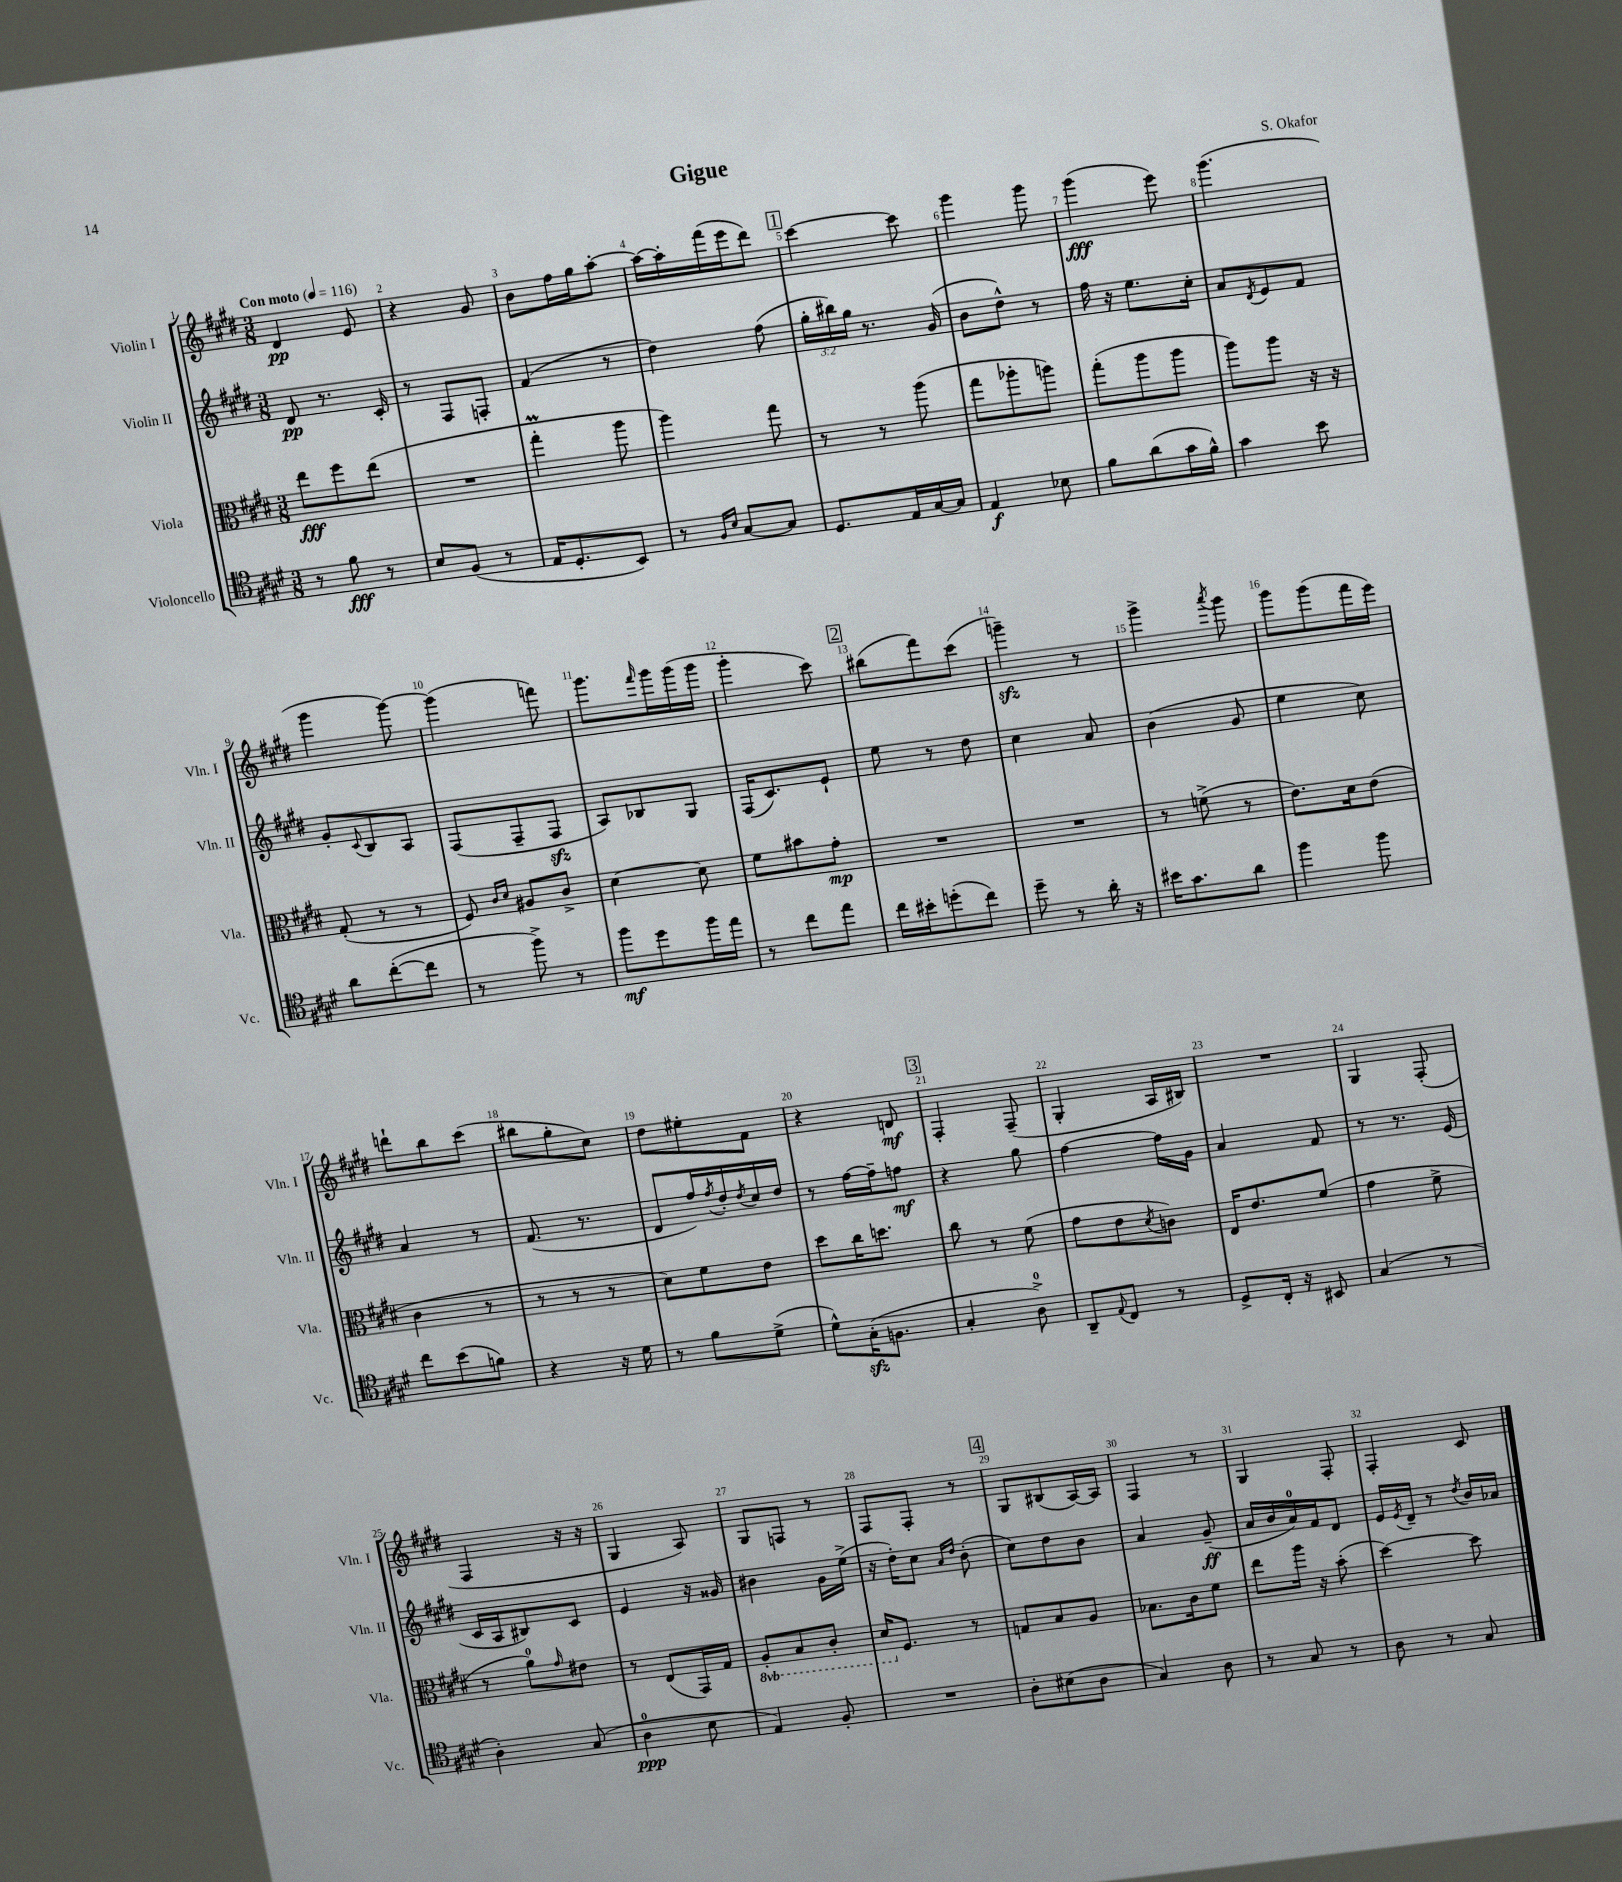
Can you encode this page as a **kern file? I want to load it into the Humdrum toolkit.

**kern	**kern	**kern	**kern
*staff4	*staff3	*staff2	*staff1
*clefC4	*clefC3	*clefG2	*clefG2
*k[f#c#g#d#]	*k[f#c#g#d#]	*k[f#c#g#d#]	*k[f#c#g#d#]
*M3/8	*M3/8	*M3/8	*M3/8
*MM116	*MM116	*MM116	*MM116
8r	8ee	8d#	4d#
8f#	8ff#	8.r	.
8r	(8ee	.	8e
.	.	16c#'	.
=	=	=	=
8B	4.r	8r	4r
(8F#	.	8F#	.
8r	.	8F'	8g#
=	=	=	=
16E	4gg#'	(4f#	8b
8.D#'	.	.	.
.	.	.	16ff#
.	.	.	16gg#
8BB)	8aa	8r	[8aa'
=	=	=	=
8r	4aa)	4dd#)	16aa_
.	.	.	16aa']
16qqF#	.	.	.
16qqB	.	.	.
[8G#	.	.	(16fff#
.	.	.	16eee
8G#]	8gg#	(8ff#	8ddd#)
=	=	=	=
8.D#	8r	24gg#'	[4ccc#
.	.	24bb#)	.
.	.	24gg#	.
.	8r	8.r	.
16E	.	.	.
[16G#	(8aa	.	8ccc#]
16G#]	.	(16g#	.
=	=	=	=
4E	8gg#	8b	4ggg#
.	8aa-'	8dd#^^)	.
8B-	8aa)	8r	8ggg#
=	=	=	=
8f#	(8gg#'	16ff#	(4ggg#
.	.	16r	.
(8a	8aa	8.ee	.
16g#	8aa	.	8eee)
16f#^^)	.	16cc#'	.
=	=	=	=
4g#	8aa)	8a	(4.ggg#
.	.	8qd#	.
.	8aa	8e	.
8b	16r	8f#	.
.	16r	.	.
=	=	=	=
8a	(8G#'	8g#'	4ggg#
.	.	8qqc#	.
([8cc#'	8r	8B	.
8cc#]	8r	8A	[8ggg#)
=	=	=	=
8r	8F#)	(8F#	(4ggg#]
.	16qqc#	.	.
.	16qqd#	.	.
8ff#^)	8A#	8F#~	.
8r	8c#^	8F#	8fff)
=	=	=	=
8ff#	[4d#	8A)	8.ggg#
8dd#	.	8B-	.
.	.	.	16qqfff#
.	.	.	16ggg#
16ff#	8d#]	8G#	(16ggg#
16ee	.	.	16ggg#
=	=	=	=
8r	8f#	(16F#	4ggg#'
.	.	8.c#)	.
8cc#	8b#	.	.
8ee	8g#'	8e`	8ccc#)
=	=	=	=
16cc#	4.r	8ee	(8bb#
16b#'	.	.	.
(8dd'	.	8r	8fff#)
8cc#)	.	8dd#	(8ccc#
=	=	=	=
8dd#~	4.r	4cc#	4ggg~)
8r	.	.	.
16a'	.	8a	8r
16r	.	.	.
=	=	=	=
16b#	8r	(4b	4ggg#^
8.g#	.	.	.
.	(8f^	.	.
.	.	.	8qaaa
8a	8r	8g#	8ggg#
=	=	=	=
4ff#	8.e)	4ee	8ggg#
.	.	.	(8ggg#
.	16d#	.	.
8ff#	(8e	8cc#)	16fff#
.	.	.	16eee)
=	=	=	=
8cc#	4c#	4a	8ddd`
(8b	.	.	8bb
8f)	8r	8r	(8ccc#
=	=	=	=
4r	8r	(8.f#	8bb#
.	8r	.	8gg#'
.	.	8.r	.
16r	8r	.	8cc#)
16d#	.	.	.
=	=	=	=
8r	8d#)	8d#	8dd#
8f#	8f#	16ff#)	8ee#'
.	.	8qff#	.
.	.	16dd#'	.
.	.	8qdd#	.
(8d#^	8e	16cc#	8f#
.	.	16dd#	.
=	=	=	=
8d#^^)	8dd#	8r	4r
(16G#'	16cc#	[16ff#	.
8.F	8.dd	16ff#~]	.
.	.	8ff	8d
=	=	=	=
4G#'	8cc#	4r	4F#'
.	8r	.	.
8A^)	(8f#	8gg#	(8F#~
=	=	=	=
8AA~	8g#	[4ff#	4G#'
8qqE	.	.	.
8C#	8e	.	.
.	8qd#	.	.
8r	8c)	16ff#]	16A
.	.	16g#	16B#)
=	=	=	=
8D#^	16E	4a	4.r
.	8.e	.	.
16C#'	.	.	.
16r	.	.	.
8BB#	(8f#	8f#	.
=	=	=	=
(4G#	4g#	8r	4G#
.	.	8.r	.
8r	8f#^	.	(8F#'
.	.	(16e	.
=	=	=	=
4A')	8r	16c#	4F#
.	.	16A	.
.	8a)	8B#)	.
.	16qqg#	.	.
(8G#	8e#	8c#	16r
.	.	.	16r
=	=	=	=
4A	8r	4e	4G#
.	(8E	.	.
8B	16GG#)	16r	8A)
.	16G#	16g##	.
=	=	=	=
4E)	8AA'	4b#	8G#
.	8BB	.	8F
8F#'	8C#'	16g#	8r
.	.	(16ee^	.
=	=	=	=
4.r	16D#	16r	8F#
.	8.F#	16dd#')	.
.	.	8cc#	8F#'
.	.	16qqa	.
.	.	16qqdd#	.
.	8r	(8b'	8r
=	=	=	=
8A'	8G	8cc#)	8G#
(8B#	8B	8dd#	(8B#
8A	8A	8b	[16A)
.	.	.	16A]
=	=	=	=
4G#)	8.B-	4a	4F#
.	16c#	.	.
8A	8f#	(8g#~	8r
=	=	=	=
8r	8ee	16a	4G#
.	.	16b	.
8G#	16aa	16a)	.
.	16r	16f#	.
8r	(8b'	8d#	8F#'
=	=	=	=
8A	[4dd#)	16e	4F#'
.	.	8qe	.
.	.	16d#~	.
8r	.	8r	.
.	.	8qdd#	.
8G#	8dd#]	16b	8c#
.	.	16a-	.
==	==	==	==
*-	*-	*-	*-
